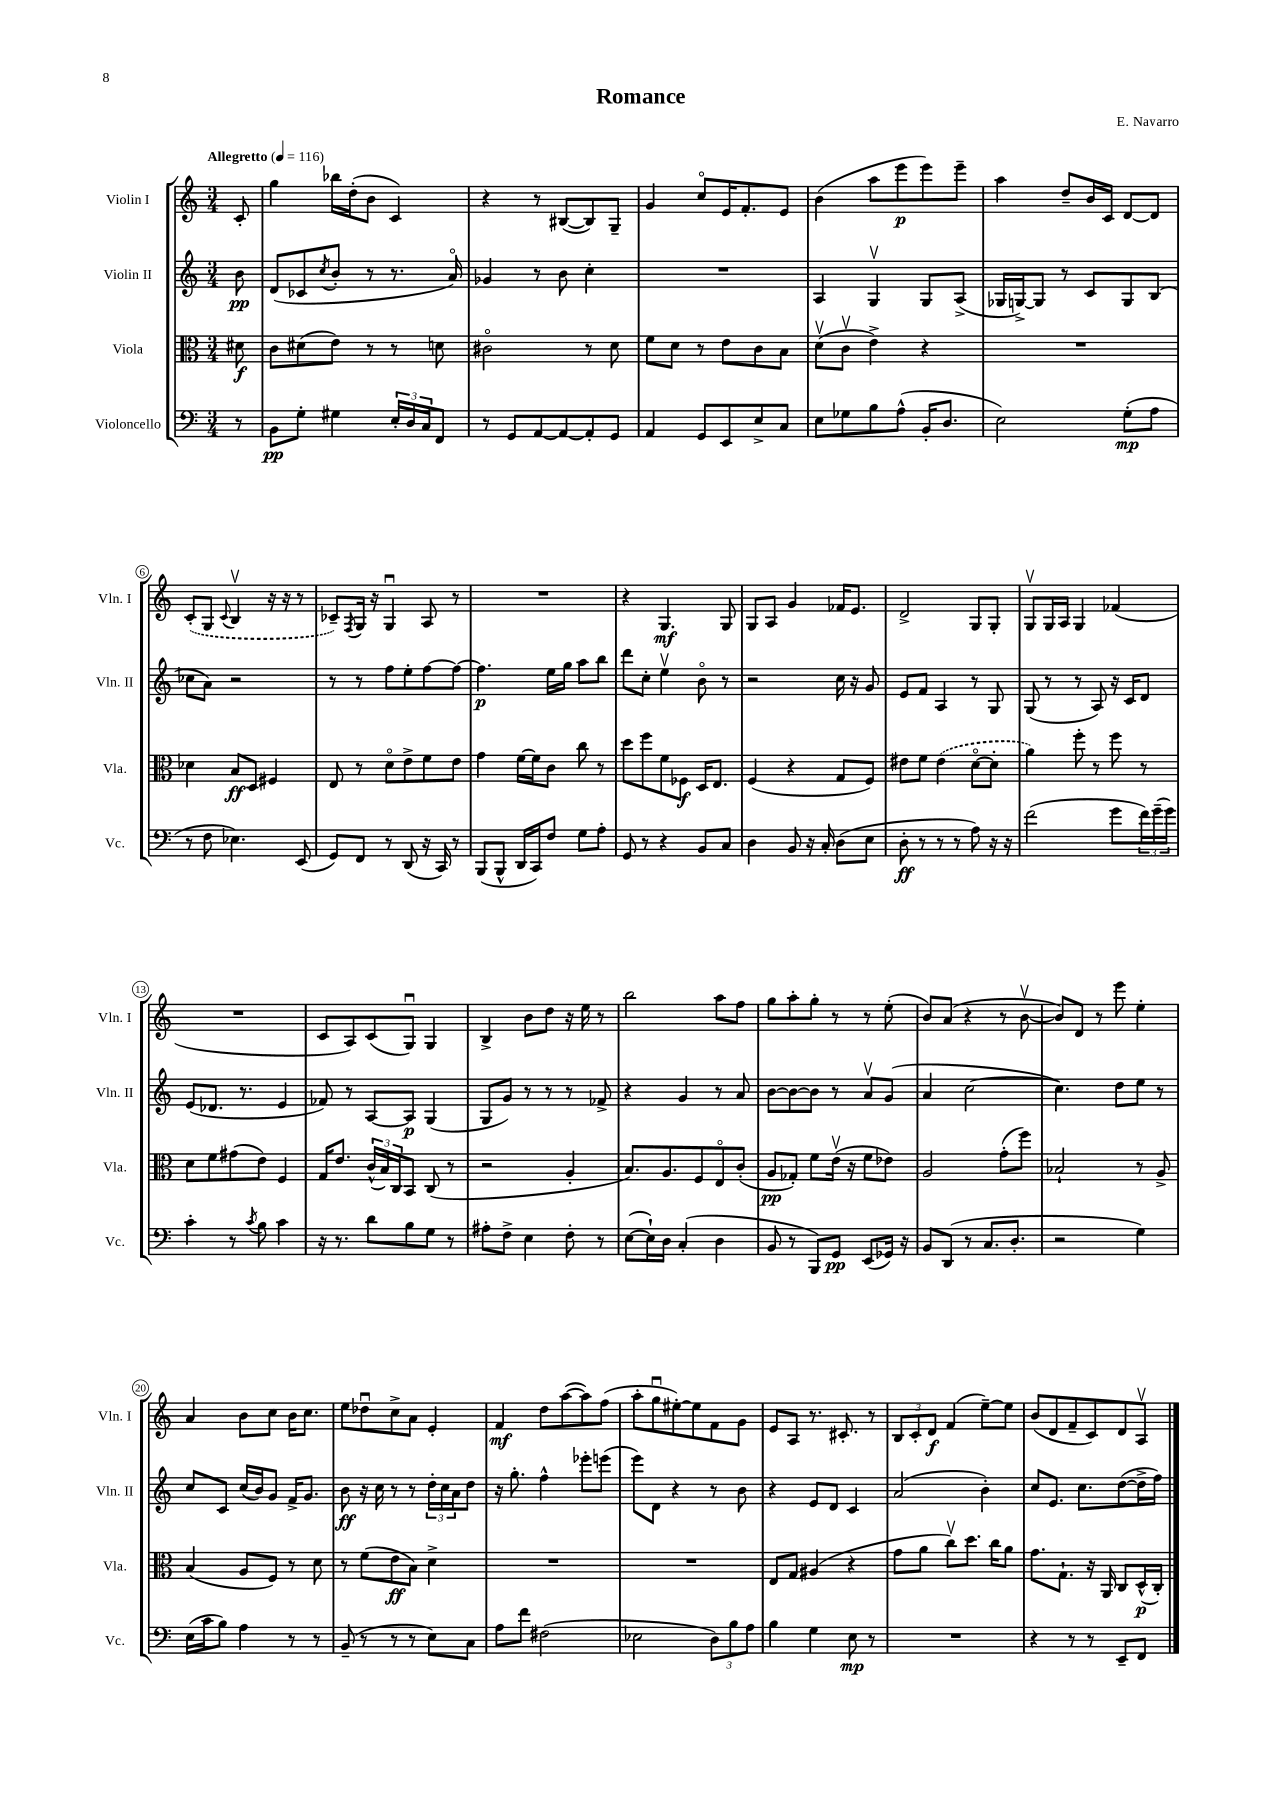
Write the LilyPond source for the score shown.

\header { title = "Romance" composer = "E. Navarro" }
<<
\new StaffGroup <<
\new Staff = "s0" \with { instrumentName = "Violin I" shortInstrumentName = "Vln. I" } {
    \clef treble \key c \major \numericTimeSignature \time 3/4 \partial 8 \tempo "Allegretto" 4 = 116
    c'8-. |
    g''4 bes''16 d''16-.( b'8 c'4) |
    r4 r8 bis8~( bis8) g8-- |
    g'4 c''8\flageolet e'16 f'8.-. e'8 |
    b'4( a''8 e'''8\p e'''8) e'''8-- |
    a''4 d''8-- b'16 c'16 d'8~ d'8 |
    \once \slurDashed c'8-.( g8 \appoggiatura { c'8 } b4\upbow r16 r16 r8 |
    ces'8--) \acciaccatura { f8 } g16 r16 g4\downbow a8 r8 |
    R2. |
    r4 g4.\mf g8 |
    g8 a8 g'4 fes'16 e'8. |
    d'2-> g8 g8-. |
    g8\upbow g16 a16 g4 fes'4( |
    R2. |
    c'8 a8) c'8( g8\downbow) g4 |
    b4-> b'8 d''8 r16 e''16 r8 |
    b''2 a''8 f''8 |
    g''8 a''8-. g''8-. r8 r8 e''8-.( |
    b'8) a'8( r4 r8 b'8~\upbow |
    b'8) d'8 r8 e'''8 e''4-. |
    a'4 b'8 c''8 b'16 c''8. |
    e''8 des''8\downbow c''8-> a'8 e'4-. |
    f'4\mf d''8 a''8~( a''8) f''8( |
    a''8-. g''8\downbow eis''8~-.) eis''8 f'8 g'8 |
    e'8 a8 r8. cis'8.-. r8 |
    \tuplet 3/2 { b8 c'8-. d'8\f } f'4( e''8~--) e''8 |
    b'8( d'8 f'8-- c'8) d'8 a8\upbow \bar "|." |
}
\new Staff = "s1" \with { instrumentName = "Violin II" shortInstrumentName = "Vln. II" } {
    \clef treble \key c \major \numericTimeSignature \time 3/4 \partial 8
    b'8\pp |
    d'8( ces'8 \acciaccatura { c''8 } b'8-. r8 r8. a'16\flageolet) |
    ges'4 r8 b'8 c''4-. |
    R2. |
    a4 g4\upbow g8 a8->( |
    ges16 g16~->) g8 r8 c'8 g8 b8( |
    ces''8 a'8) r2 |
    r8 r8 f''8 e''8-. f''8~ f''8~ |
    f''4.\p e''16 g''16 a''8 b''8 |
    d'''8 c''8-. e''4\upbow b'8\flageolet r8 |
    r2 c''16 r16 g'8 |
    e'8 f'8 a4 r8 g8 |
    g8( r8 r8 a8) r16 c'16 d'8 |
    e'8( des'8. r8. e'4 |
    fes'8) r8 a8~ a8\p g4( |
    g8 g'8) r8 r8 r8 fes'8-> |
    r4 g'4 r8 a'8 |
    b'8~ b'8~ b'8 r8 a'8\upbow g'8( |
    a'4 c''2~ |
    c''4.) d''8 e''8 r8 |
    c''8 c'8 c''16( b'16) g'8 f'16-> g'8. |
    b'8\ff r16 c''16 r8 r8 \tuplet 3/2 { d''16-. c''16 a'16 } d''8 |
    r16 g''8.-. f''4-^ ees'''8-. e'''8( |
    e'''8) d'8 r4 r8 b'8 |
    r4 e'8 d'8 c'4 |
    a'2( b'4-.) |
    c''8 e'8. c''8. d''8~( d''16-> f''16) \bar "|." |
}
\new Staff = "s2" \with { instrumentName = "Viola" shortInstrumentName = "Vla." } {
    \clef alto \key c \major \numericTimeSignature \time 3/4 \partial 8
    dis'8\f |
    c'8 dis'8( e'8) r8 r8 d'8 |
    cis'2\flageolet r8 d'8 |
    f'8 d'8 r8 e'8 c'8 b8 |
    d'8\upbow( c'8\upbow e'4->) r4 |
    R2. |
    des'4 b8\ff d8 fis4 |
    e8 r8 d'8\flageolet e'8-> f'8 e'8 |
    g'4 f'16~ f'16 c'8 c''8 r8 |
    d''8 f''8 f'8 fes8\f d16 e8. |
    f4( r4 g8 f8) |
    eis'8 f'8 \once \slurDashed eis'4( d'8~\flageolet d'8-. |
    a'4) f''8-. r8 f''8 r8 |
    d'8 f'8 gis'8( e'8) f4 |
    g16 e'8. \tuplet 3/2 { c'16-^( b16) c16 } b,8 c8( r8 |
    r2 a4-. |
    b8.) a8. f8 e8\flageolet c'8-.( |
    a8\pp ges8-.) f'8 e'16\upbow( r16 f'8 ees'8) |
    a2 g'8-.( f''8) |
    bes2-! r8 a8-> |
    b4( a8 f8) r8 d'8 |
    r8 f'8( e'8\ff b8) d'4-> |
    R2. |
    R2. |
    e8 g8 ais4( r4 |
    g'8 a'8 c''8\upbow) d''8. c''16 a'8 |
    g'8. g8.-! r16 a,16 c8 d16-^\p( c16-.) \bar "|." |
}
\new Staff = "s3" \with { instrumentName = "Violoncello" shortInstrumentName = "Vc." } {
    \clef bass \key c \major \numericTimeSignature \time 3/4 \partial 8
    r8 |
    b,8\pp g8-. gis4 \tuplet 3/2 { e16-. d16 c16 } f,8 |
    r8 g,8 a,8~ a,8~ a,8-. g,8 |
    a,4 g,8 e,8 e8-> c8 |
    e8 ges8 b8 a8-^( b,16-. d8. |
    e2) g8-.\mp( a8 |
    r8 f8 ees4.) e,8( |
    g,8) f,8 r8 d,8( r16 c,16) r8 |
    b,,8( b,,8-^ d,16 c,16) f8 g8 a8-. |
    g,8 r8 r4 b,8 c8 |
    d4 b,8 r16 c16-. d8( e8 |
    d8-.\ff r8 r8 r8 a8) r16 r16 |
    f'2( g'8 \tuplet 3/2 { f'16) g'16--( g'16) } |
    c'4-. r8 \acciaccatura { c'8 } b8 c'4 |
    r16 r8. d'8 b8 g8 r8 |
    ais8-. f8-> e4 f8-. r8 |
    e8~( e16-!) d16 c4-.( d4 |
    b,8 r8 b,,8) g,8\pp e,8( ges,16) r16 |
    b,8 d,8( r8 c8. d8.-. |
    r2 g4) |
    e16( c'16 b8) a4 r8 r8 |
    b,8--( r8 r8 r8 e8) c8 |
    a8 f'8 fis2( |
    ees2 \tuplet 3/2 { d8) b8 a8 } |
    b4 g4 e8\mp r8 |
    R2. |
    r4 r8 r8 e,8-- f,8 \bar "|." |
}
>>
>>
\layout { \context { \Score \override BarNumber.stencil = #(make-stencil-circler 0.1 0.3 ly:text-interface::print) } }
